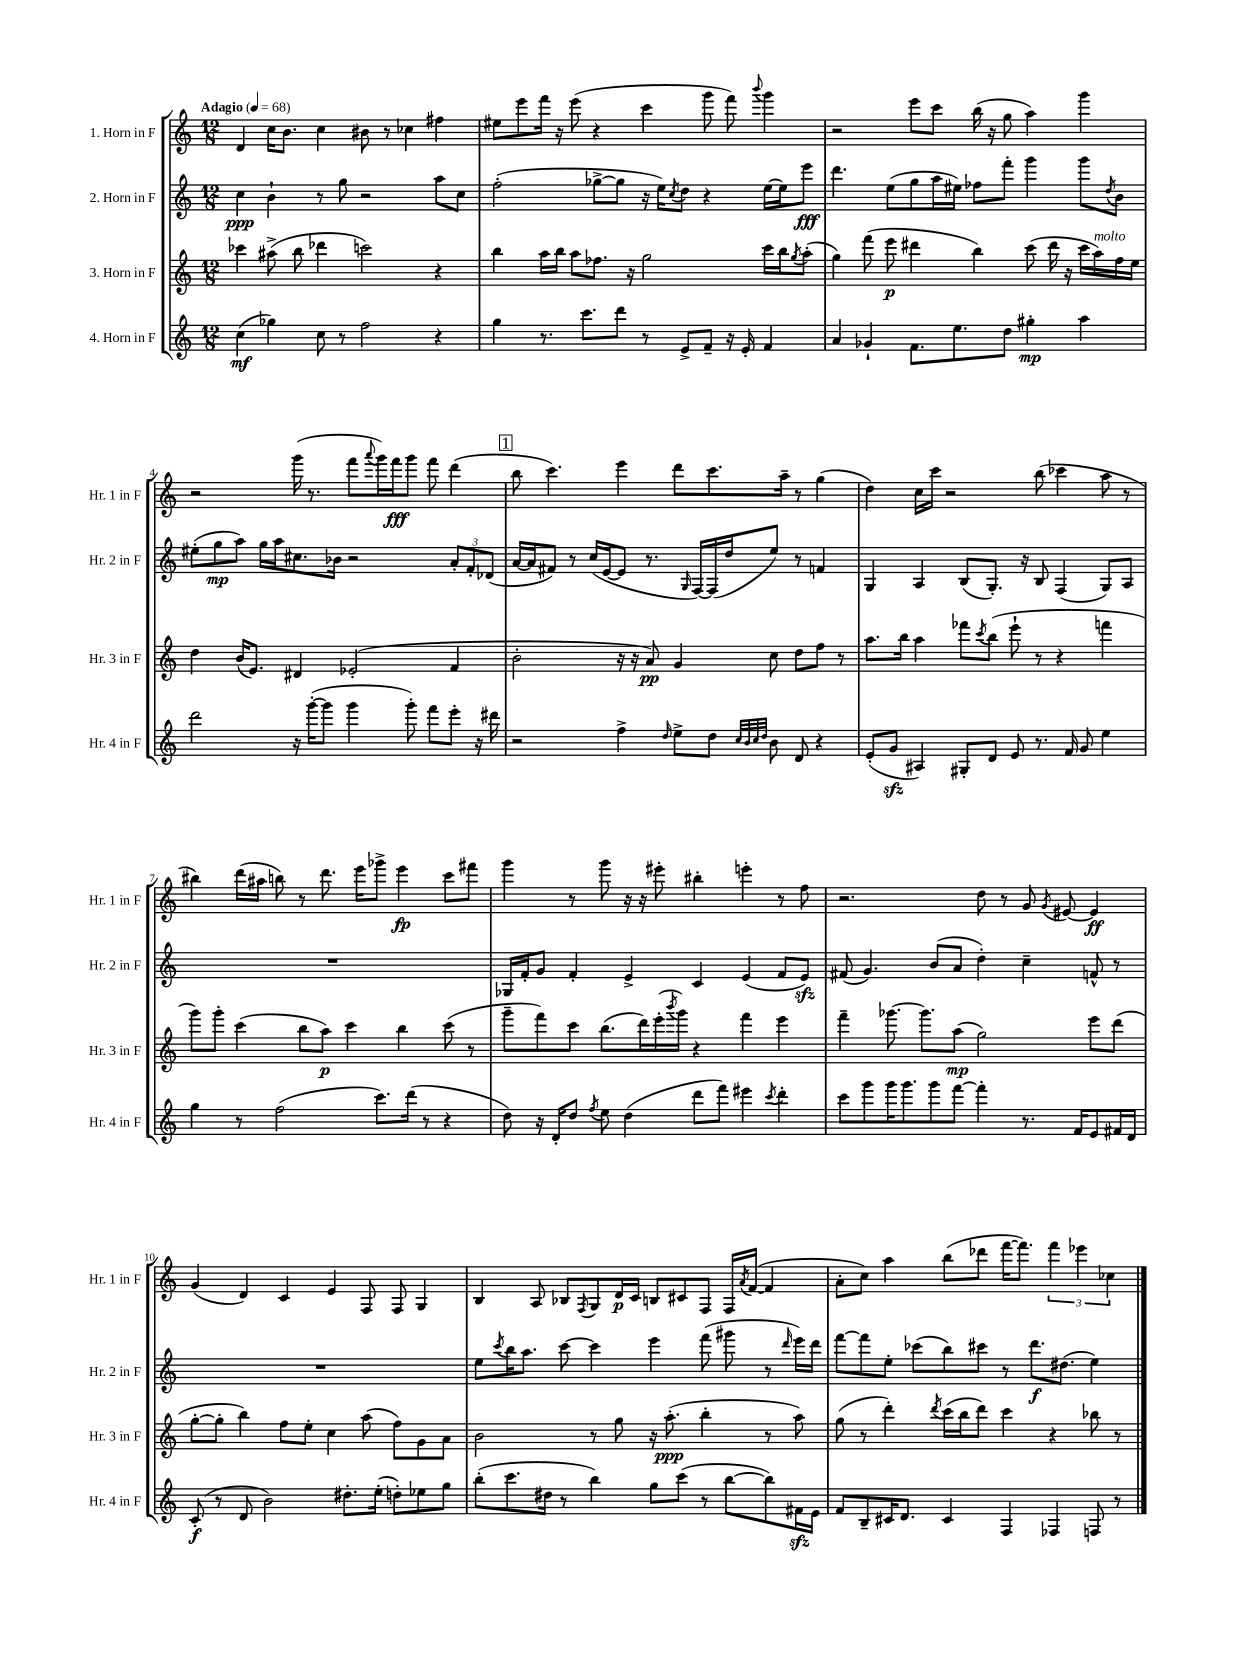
<<
\new StaffGroup <<
\new Staff = "s0" \with { instrumentName = "1. Horn in F" shortInstrumentName = "Hr. 1 in F" } {
    \clef treble \key c \major \numericTimeSignature \time 12/8 \tempo "Adagio" 4 = 68
    d'4 c''16 b'8. c''4 bis'8 r8 ces''4 fis''4 |
    eis''8 e'''8 f'''16 r16 e'''8( r4 c'''4 g'''8 f'''8) \appoggiatura { b'''8 } g'''4 |
    r2 e'''8 c'''8 b''16( r16 g''8 a''4) g'''4 |
    r2 g'''16( r8. f'''8 \appoggiatura { a'''8 } g'''16) f'''16\fff g'''8 f'''8 d'''4( |
    \mark \markup { \box "1" } b''8 c'''4.) e'''4 d'''8 c'''8. a''16-- r8 g''4( |
    d''4) c''16 c'''16 r2 b''8( ces'''4 a''8 r8 |
    bis''4) d'''16( ais''16 b''8) r8 d'''8. e'''16 ges'''8-> e'''4\fp c'''8 fis'''8 |
    g'''4 r8 g'''8 r16 r16 eis'''8-. bis''4-. e'''4-. r8 f''8 |
    r2. d''8 r8 g'8 \acciaccatura { g'8 } eis'8~ eis'4\ff |
    g'4( d'4) c'4 e'4 f8 f8 g4 |
    b4 a8 bes8 \acciaccatura { f8 } g8 d'16\p c'16 b8 cis'8 f8 f16 \acciaccatura { a'8 } f'16~( f'4 |
    a'8-. c''8) a''4 b''8( des'''8 f'''16~ f'''8.) \tuplet 3/2 { f'''4 ees'''4 ces''4 } \bar "|." |
}
\new Staff = "s1" \with { instrumentName = "2. Horn in F" shortInstrumentName = "Hr. 2 in F" } {
    \clef treble \key c \major \numericTimeSignature \time 12/8
    c''4\ppp b'4-! r8 g''8 r2 a''8 c''8 |
    f''2-.( ges''8~-> ges''8 r16 e''16) \acciaccatura { c''8 } d''8 r4 e''16~ e''16 e'''8\fff |
    d'''4. e''8( g''8 a''16 eis''16) fes''8 f'''8-. g'''4 g'''8 \acciaccatura { d''8 } b'8 |
    eis''8-.( g''8\mp a''8) g''16 a''16 cis''8. bes'16 r2 \tuplet 3/2 { a'8-. f'8-. des'8( } |
    \mark \markup { \box "1" } a'16~ a'16 fis'8) r8 c''16( e'16~ e'8 r8. \grace { g16 } f16~) f16( d''16 e''8) r8 f'4 |
    g4 a4 b8( g8.-.) r16 b8 f4( g8) a8 |
    R1. |
    ges16 f'16-. g'8 f'4-. e'4-> c'4 e'4( f'8 e'8\sfz) |
    fis'8( g'4.) b'8( a'8 d''4-.) c''4-- f'8-^ r8 |
    R1. |
    e''8 \acciaccatura { c'''8 } b''16 a''8. c'''8~ c'''4 e'''4 f'''8( gis'''8 r8 \grace { d'''16 } e'''16) d'''16 |
    f'''8~ f'''8 e''8-. ces'''8( b''8) cis'''8 r8 d'''8.\f dis''8.( e''4) \bar "|." |
}
\new Staff = "s2" \with { instrumentName = "3. Horn in F" shortInstrumentName = "Hr. 3 in F" } {
    \clef treble \key c \major \numericTimeSignature \time 12/8
    ces'''4 ais''8->( b''8 des'''4 c'''2) r4 |
    b''4 a''16 b''16 a''8 fes''8. r16 g''2 c'''16 b''16 \acciaccatura { g''8 } a''8-.( |
    g''4) f'''8( e'''8\p dis'''4 b''4) c'''8( dis'''16 r16 c'''16 a''16^\markup { \italic "molto" }) f''16 e''16 |
    d''4 b'16( e'8.) dis'4 ees'2-.( f'4 |
    \mark \markup { \box "1" } b'2-. r16 r16 a'8\pp) g'4 c''8 d''8 f''8 r8 |
    a''8. b''16 a''4 fes'''8 \acciaccatura { c'''8 } b''8( e'''8-! r8 r4 f'''4 |
    g'''8) g'''8-. c'''4( b''8 a''8\p) c'''4 b''4 c'''8( r8 |
    g'''8-- f'''8) c'''8 b''8.( d'''16) e'''16-.( \acciaccatura { b'''8 } g'''16) r4 f'''4 e'''4 |
    f'''4-- ges'''8.~ ges'''8. a''8\mp( g''2) e'''8 d'''8( |
    g''8~-. g''8-. b''4) f''8 e''8-. c''4 a''8( f''8) g'8 a'8 |
    b'2 r8 g''8 r16 a''8.-.\ppp( b''4-. r8 a''8) |
    g''8( r8 d'''4-.) \acciaccatura { d'''8 } c'''16( b''16 d'''8) c'''4 r4 bes''8 r8 \bar "|." |
}
\new Staff = "s3" \with { instrumentName = "4. Horn in F" shortInstrumentName = "Hr. 4 in F" } {
    \clef treble \key c \major \numericTimeSignature \time 12/8
    c''4\mf( ges''4) c''8 r8 f''2 r4 |
    g''4 r8. c'''8. d'''8 r8 e'8-> f'8-- r16 e'16-. f'4 |
    a'4 ges'4-! f'8. e''8. d''8 gis''4-.\mp a''4 |
    d'''2 r16 g'''16~-.( g'''8 g'''4 g'''8-.) f'''8 e'''8-. r16 dis'''16 |
    \mark \markup { \box "1" } r2 f''4-> \grace { d''16 } e''8-> d''8 \grace { c''32 b'32 c''32 d''32 } b'8 d'8 r4 |
    e'8-.( g'8\sfz ais4) gis8-. d'8 e'8 r8. f'16 g'8 e''4 |
    g''4 r8 f''2( c'''8.) d'''16( r8 r4 |
    d''8) r16 d'16-. d''8 \acciaccatura { f''8 } e''8 d''4( d'''8 f'''8) eis'''4 \acciaccatura { c'''8 } d'''4-. |
    c'''8 g'''8 g'''16 g'''8. g'''8 f'''8~ f'''4-. r8. f'16 e'8 fis'16 d'16 |
    c'8-.\f( r8 d'8 b'2) dis''8.-. e''16-.( d''8-.) ees''8 g''8 |
    b''8-.( c'''8. dis''16 r8 b''4) g''8 c'''8( r8 b''8~ b''8) fis'16\sfz e'16 |
    f'8 b8-- cis'16 d'8. cis'4 f4 fes4 f8 r8 \bar "|." |
}
>>
>>
